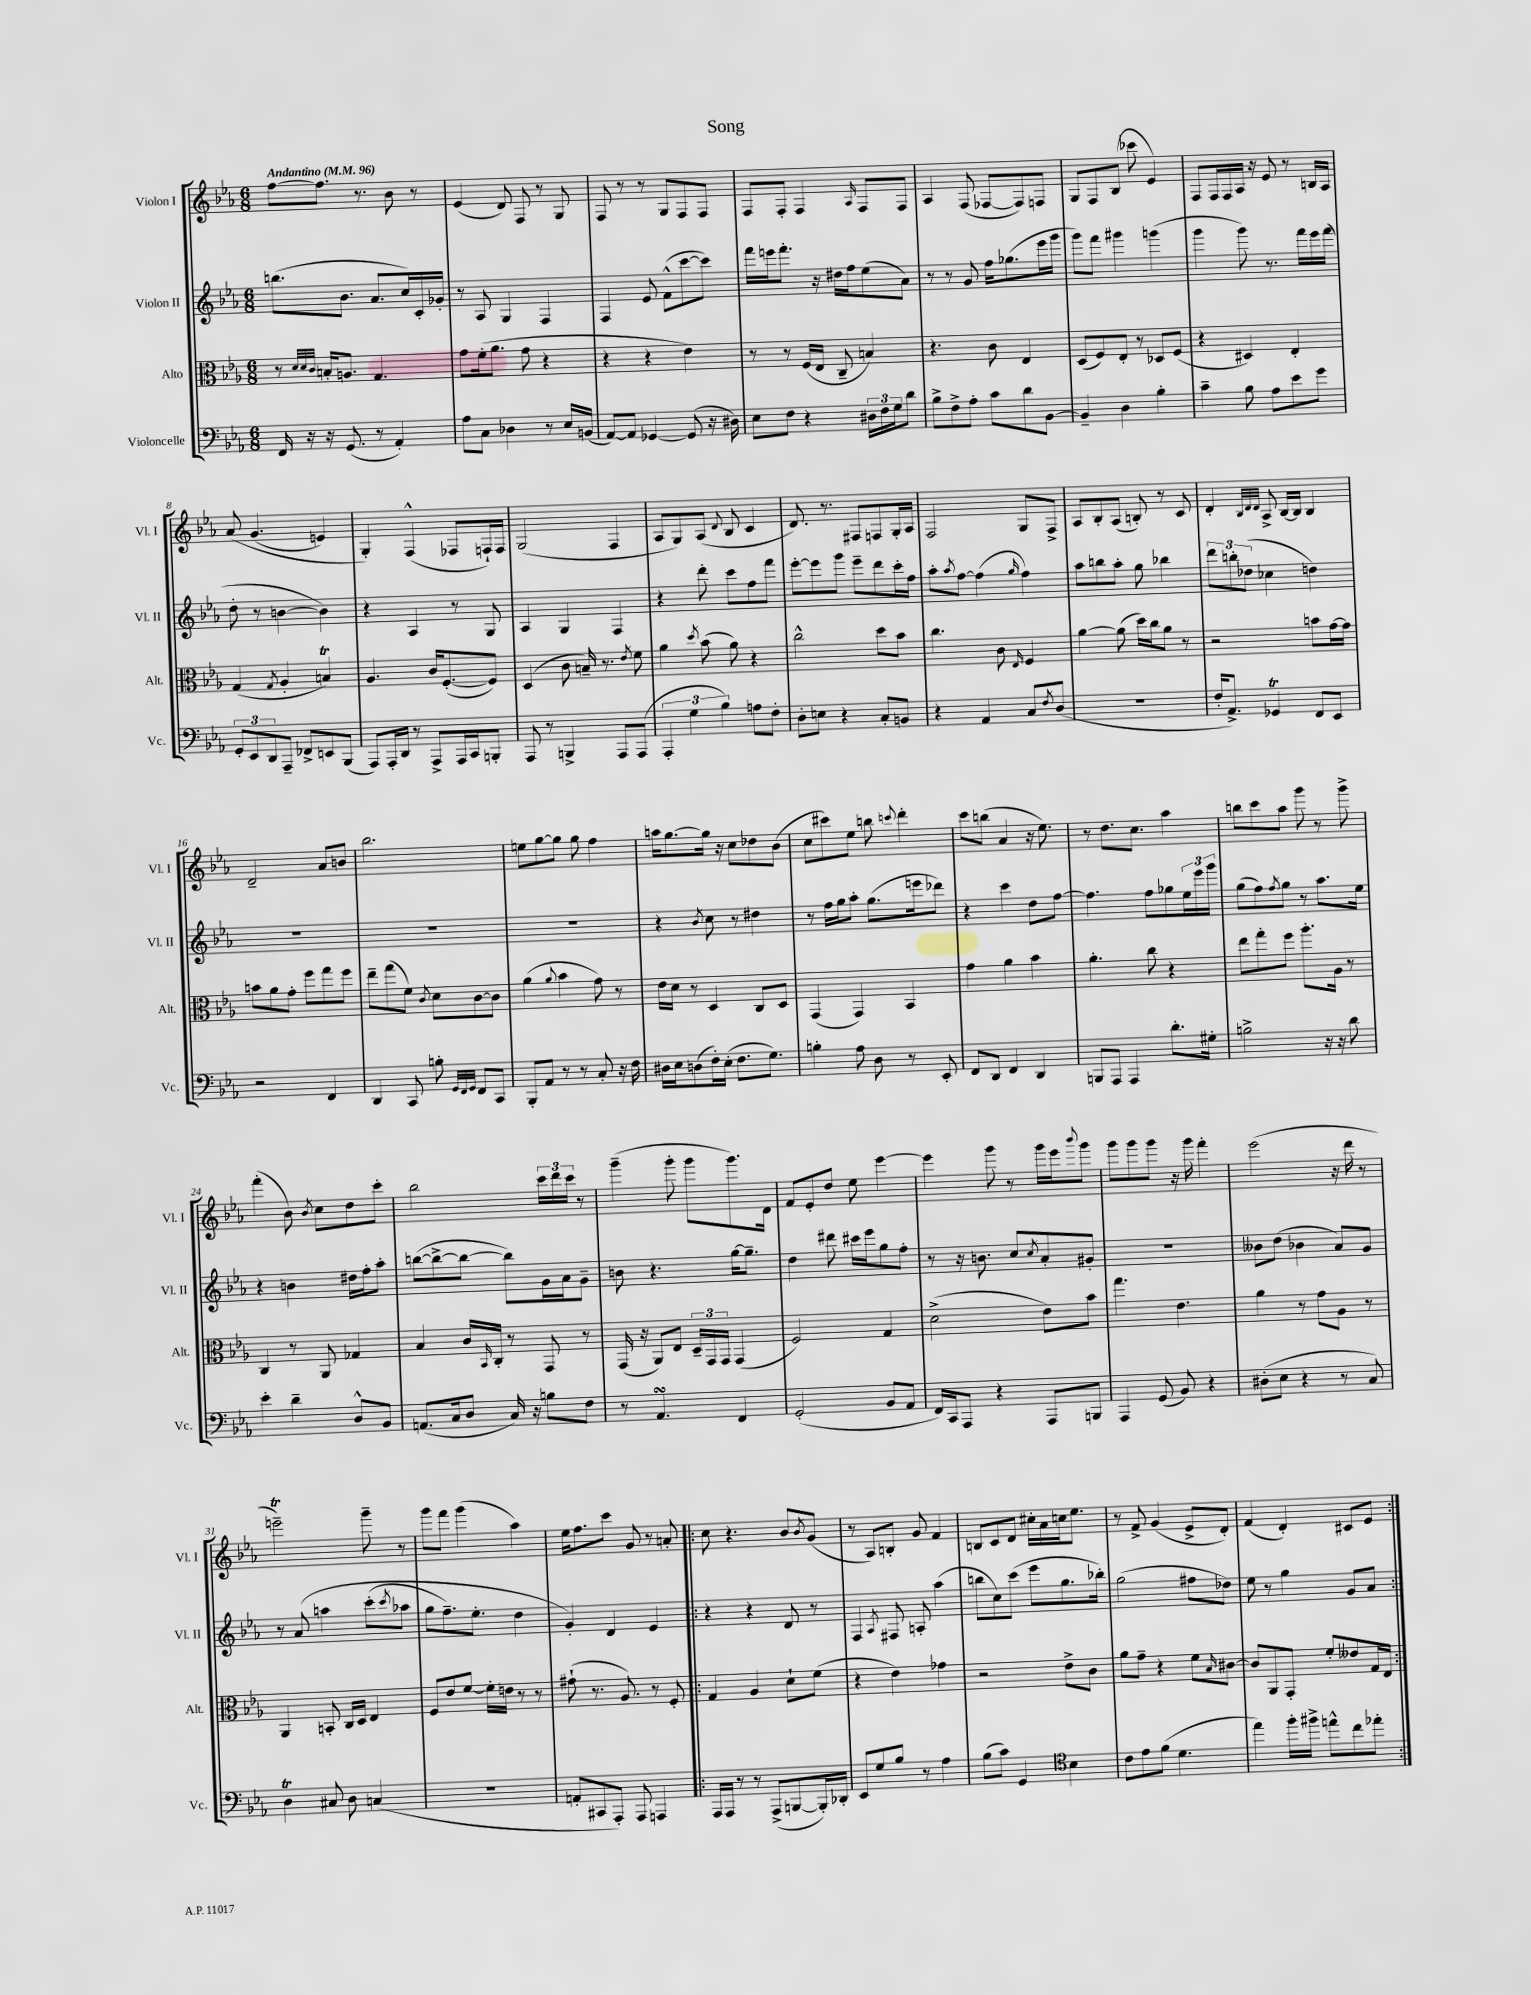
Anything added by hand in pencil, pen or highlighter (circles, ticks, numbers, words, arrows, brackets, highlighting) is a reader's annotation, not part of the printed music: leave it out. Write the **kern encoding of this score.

**kern	**kern	**kern	**kern
*staff4	*staff3	*staff2	*staff1
*clefF4	*clefC3	*clefG2	*clefG2
*k[b-e-a-]	*k[b-e-a-]	*k[b-e-a-]	*k[b-e-a-]
*M6/8	*M6/8	*M6/8	*M6/8
*MM96	*MM96	*MM96	*MM96
16FF	8r	(8.bb	[8ff
16r	.	.	.
.	32qqd	.	.
.	32qqd	.	.
.	32qqc	.	.
16r	16B'	.	8.ff]
(8.GG	8.A	8.b-	.
.	.	.	8.r
8r	4.G	8.a-	.
4AA-')	.	.	8b-
.	.	16cc)	.
.	.	16c'	8r
.	.	16g-'	.
=	=	=	=
8A-	8g	8r	(4e-
8C	(16f'	8A-	.
.	8.a-	.	.
4D-	.	4G	8d)
.	8g	.	8F
8r	4r	4F	8r
16E-	.	.	8G
(16BB	.	.	.
=	=	=	=
[8AA-)	4r	4F	8F
8AA-]	.	.	8r
[4GG-	4r	8e-	8r
.	.	(8f^^	8G
(8GG-]	4e-)	[8ccc	8F
16r	.	8ccc])	8F
16D#)	.	.	.
=	=	=	=
8E-	8r	16fff	8F
.	.	16eee	.
8F	8r	8.fff'	8F'
4r	(16F	.	4F
.	16E-	16r	.
.	8C~	16dd#	.
.	.	16ff	.
.	.	.	16qqA-
24D#	4B)	(8ee-	8F
24F	.	.	.
24G	.	.	.
8d	.	8a-)	8F
=	=	=	=
8B-^	4.r	8r	4A-
8F^	.	8r	.
8A-'	.	8g	(8F
8c	8c	16ff	[8F-
.	.	(8.gg-	.
8d	4E-	.	8F-])
[8BB-	.	16eee-	8F
.	.	16ggg	.
=	=	=	=
4BB-~]	(8D	8ggg)	8G
.	8F)	8fff	8F
4D	8E-'	4ggg#	(8B-
.	8r	.	8ccc-
4B-'	8D-	(4ggg	4e-)
.	(8F	.	.
=	=	=	=
4c~	4r	4ggg	8F
.	.	.	16F
.	.	.	16F
8B-	4D#)	8ggg)	16A-
.	.	.	16r
8A-	.	8.r	8e-
8e-	4E-'	.	8r
.	.	16fff	.
8g	.	16eee-	16B
.	.	(16fff	16A-
=	=	=	=
12GG'	(4G	8dd'	&(8a-
12EE-	.	.	.
.	.	8r	(4.g
12DD	.	.	.
.	8qG	.	.
8AAA-~	4A-'	[4b	.
8FF-^	.	.	.
8EE	4B)	4b])	4e)
(8BBB-	.	.	.
=	=	=	=
8AAA-)	4.A-	4r	4G'&)
16AAA-'	.	.	.
16DD	.	.	.
8r	.	4A-	(4F^^
8AAA-^	16c	.	.
.	([8.F'	.	.
16AAA-	.	8r	8F-
16CC	.	.	.
8BBB'	8F])	8G	16F`)
.	.	.	16F
=	=	=	=
8AAA-	(4D	4A-	(2G
8r	.	.	.
4BBB^	8c	4G	.
.	16B~)	.	.
.	8.r	.	.
8AAA-	.	4F	4F
.	8qe-	.	.
(8AAA-	8f	.	.
=	=	=	=
6AAA-'	4a-	4r	8A-
.	.	.	8G)
6G	.	.	.
.	8qdd	.	.
.	(8b-	8ddd'	(8A-
6B-)	.	.	.
.	.	.	8qqd
.	8a-)	8ccc	8B-
8A	4r	8ff	4c
8F'	.	8fff	.
=	=	=	=
8D'	2cc^^	[8eee-'	8.d)
8E	.	8eee-]	.
.	.	.	8.r
4r	.	8ggg	.
.	.	8eee-~	8F#
8C'	8dd	8ddd	8F
8BB	8b-	16ccc'	16G'
.	.	16ff	16A-
=	=	=	=
4r	4.cc	8aa-'	2F
.	.	8qaa-	.
.	.	[8ff	.
4AA-	.	(4ff]	.
.	8c	.	.
.	16qqE-	16qqgg	.
8C	4F	4ff)	8G
8qF	.	.	.
(8D	.	.	8F^
=	=	=	=
2.r	[4a-	8aa-	8A-
.	.	8bb	8B-'
.	(8a-]	8aa-'	(8A-
.	16dd)	8gg	8B')
.	16cc	.	.
.	8a-	4bb-	8r
.	8r	.	8c
=	=	=	=
16F'	2r	12ddd	4d'
8.AA-^)	.	.	.
.	.	12bb'	.
.	.	(12dd-	.
.	.	.	32qqB-
.	.	.	32qqd
.	.	.	32qqd
4GG-	.	4cc-	8A-^
.	.	.	[16B-
.	.	.	16B-]
8FF	8b	4dd)	4B-
8EE-	[16g	.	.
.	16g]	.	.
=	=	=	=
2r	8b	2.r	2d~
.	8a-	.	.
.	8g'	.	.
.	8ff	.	.
4FF	8gg	.	8a-
.	8ff	.	8b
=	=	=	=
4DD	8ee-~	2.r	2.bb-
.	(8gg	.	.
8CC	8f)	.	.
.	8qc	.	.
8B'	8d	.	.
32qqGG	.	.	.
32qqFF	.	.	.
32qqGG	.	.	.
8FF	[8c	.	.
8CC	8c]	.	.
=	=	=	=
8BBB-'	(4a-	2.r	8ee
8AA-	.	.	[8gg
.	8qqa-	.	.
8r	4b-	.	8gg]
8r	.	.	8gg
8C'	8g)	.	4ff
16r	8r	.	.
16F	.	.	.
=	=	=	=
16D#	16e-	4r	16aa
16E-	16d	.	[8.gg
(8D	8r	.	.
.	.	8qb-	.
16F')	4D	8cc	16gg]
(16E-'	.	.	16r
8.F	.	8r	8cc
.	8C	4dd#	8dd-
8.G)	.	.	.
.	8D	.	(8b-
=	=	=	=
4B'	(4GG	8r	8cc
.	.	16ff	8ccc#)
.	.	16gg	.
8A-	4GG)	8aa-'	8ee-
8D	.	(8.gg	8bb
.	.	.	8qqccc
8r	4BB-	.	4ddd'
.	.	16eee	.
8EE-'	.	8ddd-)	.
=	=	=	=
8FF	4g	4r	8ccc
8DD	.	.	(8bb
4FF	4a-	4ccc	4a-
4DD	4b-	8dd	16r
.	.	.	8.ee-)
.	.	[8ff	.
=	=	=	=
8BBB	4.a-'	4.ff]	8r
8AAA-	.	.	8.dd
4AAA-	.	.	.
.	.	.	8.cc
.	8cc	8ff	.
8.d'	4r	8gg-	4aa-
.	.	24ee-	.
.	.	24eee-	.
16G#'	.	.	.
.	.	24ggg	.
=	=	=	=
2B^	8ee-	(8gg	8bb
.	8gg'	8ff)	8ccc
.	.	8qff	.
.	8ff	8gg	8aa-
.	8.aa-'	8r	8ggg
16r	.	8.aa-	8r
16r	16A-	.	.
8d	8r	.	8ggg^
.	.	16ee-	.
=	=	=	=
4e-'	4C	4r	(4fff'
4d~	8r	4b	8b-)
.	.	.	8qb-
.	8AA-	.	8cc
8D^^	4G-	16dd#	8dd
.	.	16ff'	.
8BB-	.	8aa-'	8ccc'
=	=	=	=
(8.AA	4B-	([8bb	2bb-
.	.	8bb^_	.
16C	.	.	.
8D	16c	8bb_	.
.	16qqBB-	.	.
.	16C'	.	.
16C)	8r	8bb])	.
16r	.	.	.
8B	8GG	16g	24ccc
.	.	.	24ddd
.	.	16a-	.
.	.	.	24ccc
8F	8r	8g~	8r
=	=	=	=
8r	(16GG	8b	(4ggg~
.	16r	.	.
4.AA-	8AA-)	4.r	.
.	8E-	.	8ggg'
.	24D~	.	8ggg
.	24GG	.	.
.	24GG	.	.
4FF	(4GG	[16gg	8.ggg)
.	.	8.gg~]	.
.	.	.	16d
=	=	=	=
(2GG'	2F)	4dd	8f
.	.	.	8e-'
.	.	8ddd#	8dd
.	.	16ccc#	8ee-
.	.	16eee-	.
8BB-	4G	8gg	[4eee-
8AA-	.	8ff'	.
=	=	=	=
16FF)	(2d^	8r	4eee-]
16CC	.	.	.
8AAA-	.	16r	.
.	.	8.b	.
4r	.	.	8ggg
.	.	8cc	8r
.	.	8qcc	.
8AAA-	8e-)	8a-'	16ggg
.	.	.	16eee-
.	.	.	8qqbbb-
8BBB	8b-	8g#'	8ggg
=	=	=	=
4AAA-	4.gg	2.r	8ggg
.	.	.	8ggg
(8GG	.	.	8ggg
8BB-)	4.e-	.	16r
.	.	.	16ggg
4r	.	.	4fff'
=	=	=	=
(8D#'	4a-	8b--	(2eee-
8E-	.	(8dd	.
4r	8r	4b-	.
.	8g	.	.
8r	8A-	8a-)	16r
.	.	.	16ddd
8C)	8r	8g	8r
=	=	=	=
4D	4AA-	8r	2eee~)
.	.	&(8a-	.
8C#	8BB'	4aa	.
8D	16C	.	.
.	16D	.	.
(4C	4E-	(8ccc'	8ggg~
.	.	8qccc	.
.	.	8aa-	8r
=	=	=	=
2.r	8F	8gg	8ggg
.	8e-	8.ff~)	8fff
.	[8f	.	(4ggg
.	.	8.ee-'	.
.	16f']	.	.
.	16e	.	.
.	8r	4dd	4aa-)
.	8r	.	.
=	=	=	=
8AA'	(8g#`	4g'&)	16ee-
.	.	.	8.ff
8CC#	8.r	.	.
8AAA-')	.	4d	8ccc
.	8.A-)	.	.
8AAA-	.	.	8g
4AAA	8r	4e-	8r
.	8F'	.	8a'
=!|:	=!|:	=!|:	=!|:
16AAA-	4G	4r	8cc
16AAA-	.	.	.
8r	.	.	4.r
8r	4A-	4r	.
(8AAA-^	.	.	.
[8BBB	8d`	8d	8b-
.	.	.	8qb-
16BBB'])	(8f	8r	(8g
16DD-'	.	.	.
=	=	=	=
8EE-	4r	4F	8r
8G	.	.	8A-)
.	.	8qA-	.
8B-	4e-)	8F#	8B'
8r	.	8A'	8g
4A-	4g-	(4aa-	4f
=	=	=	=
(8B-	2r	8bb	8B
8c)	.	8cc)	8c
4GG	.	(8ccc	8d
.	.	8eee-	16cc#'
.	.	.	16a-
*clefC4	*	*	*
4B-	8e-^	8.gg	16cc
.	.	.	8.ee-
.	8c	.	.
.	.	16bb-')	.
=	=	=	=
8c	8a-	(2gg	8r
8e-	8g~	.	8f^
(8f	4r	.	(4g
4.d	.	.	.
.	8f	8ff#	8e-^
.	16qqB-	.	.
.	[8c#	8dd-)	8d')
=	=	=	=
4ee-)	8c#]	8ee-	(4f
.	8AA-	8r	.
16ff'	8GG'	4gg	4d')
16ff#^	.	.	.
8ee^^	8f'	.	.
8cc	8e--	8g	8c#
8ee-'	16G	8a-	8e-
.	16E-	.	.
==:|!	==:|!	==:|!	==:|!
*-	*-	*-	*-
